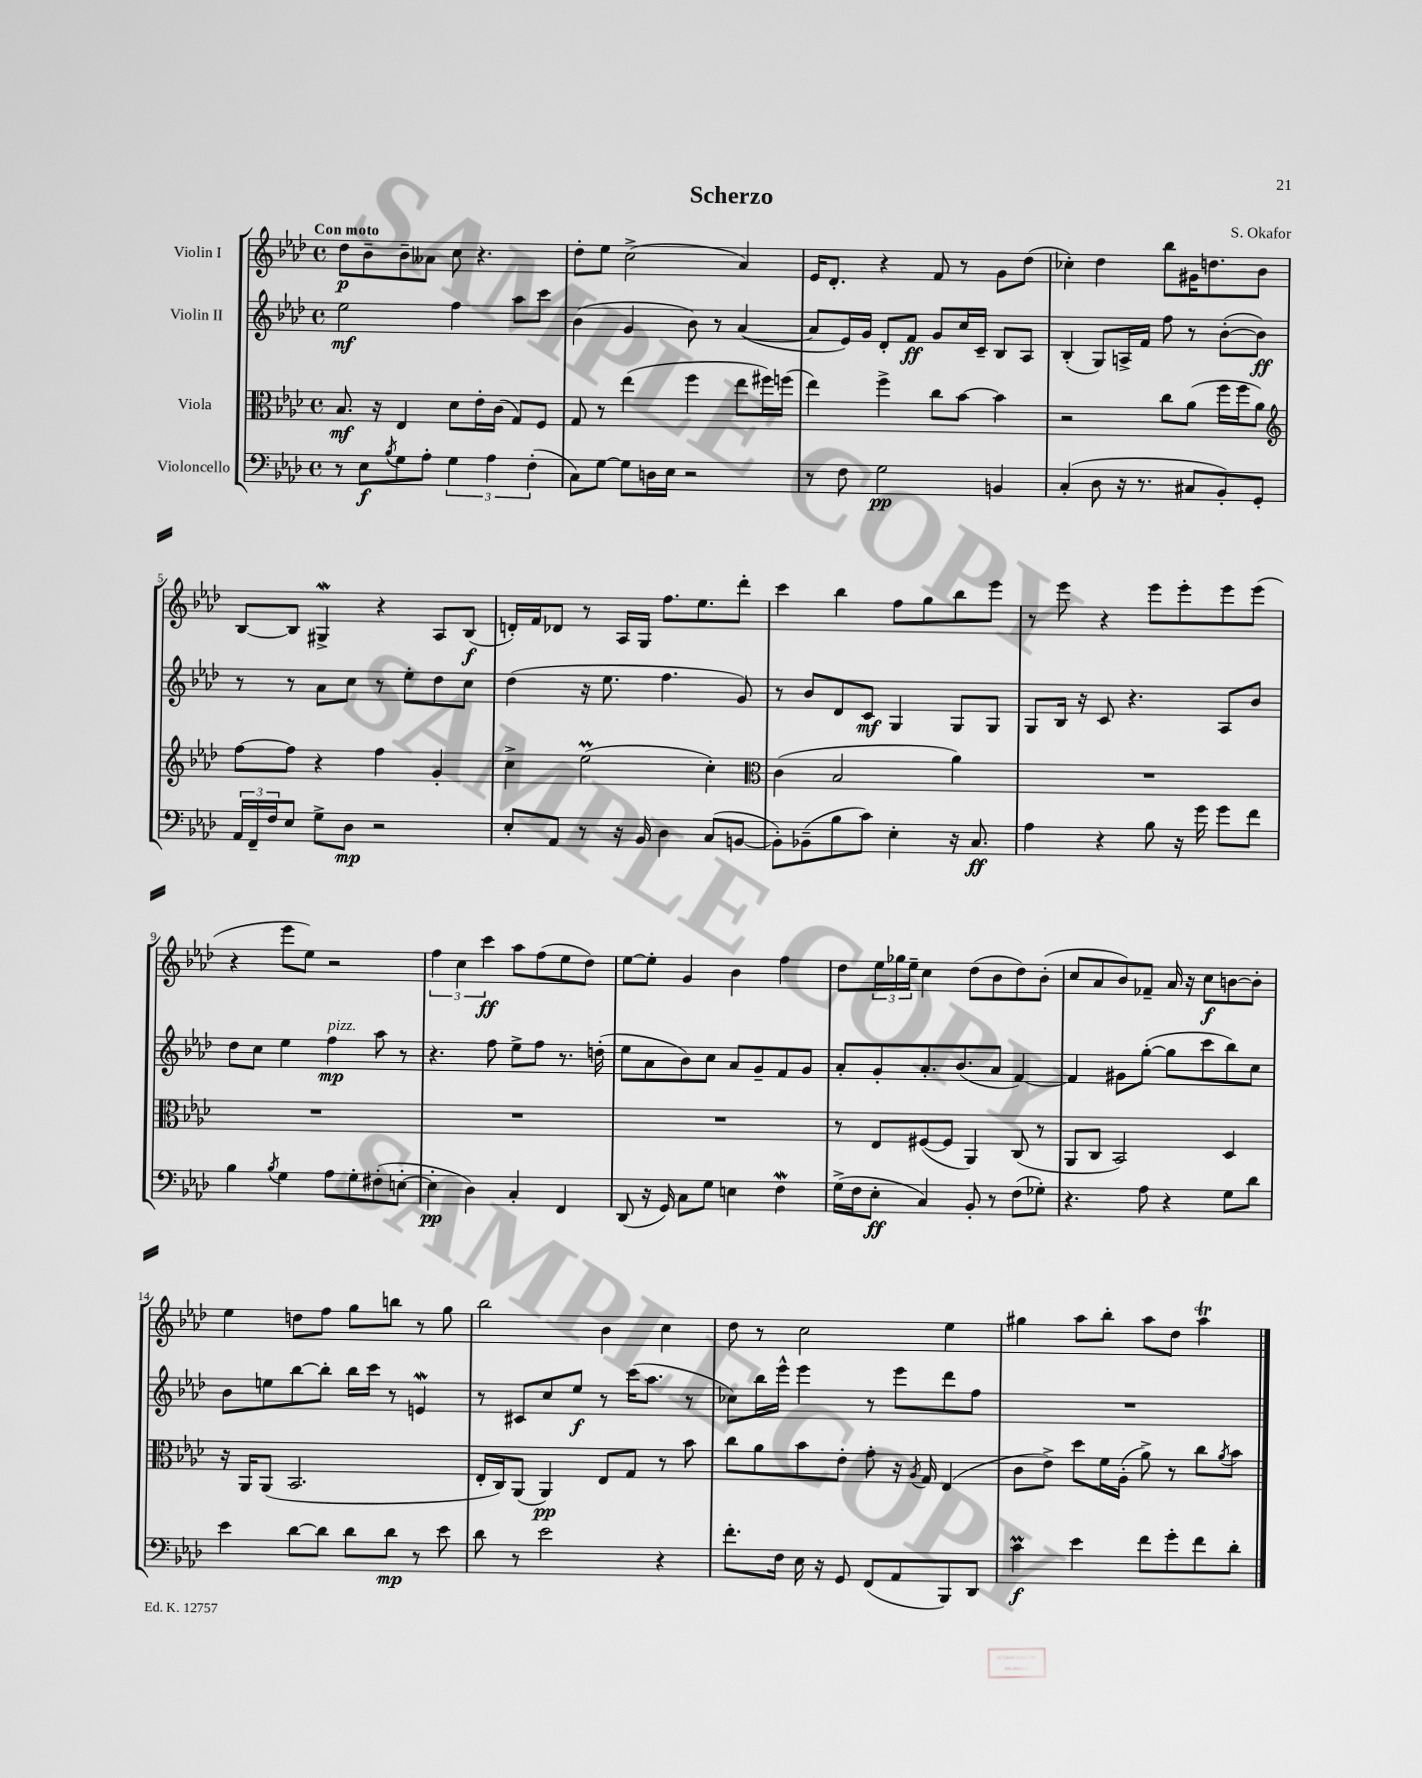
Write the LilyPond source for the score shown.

\header { title = "Scherzo" composer = "S. Okafor" }
<<
\new StaffGroup <<
\new Staff = "s0" \with { instrumentName = "Violin I" } {
    \clef treble \key aes \major \defaultTimeSignature \time 4/4 \tempo "Con moto"
    des''8\p bes'8-- bes'8-- aeses'8 c''8 r4. |
    des''8-. ees''8 c''2->( aes'4) |
    ees'16 des'8.-. r4 f'8 r8 g'8 des''8( |
    ces''4-.) des''4 bes''8 gis'16 d''8. bes'8 |
    bes8~ bes8 gis4->\mordent r4 aes8 bes8\f( |
    d'16-.) f'16 des'8 r8 aes16 g16 f''8. ees''8. des'''8-. |
    c'''4 bes''4 f''8 g''8 bes''8 ees'''8 |
    r8 ees'''8 r4 ees'''8 ees'''8-. ees'''8 ees'''8( |
    r4 ees'''8 ees''8) r2 |
    \tuplet 3/2 { f''4 c''4 c'''4\ff } aes''8 f''8( ees''8 des''8) |
    ees''8~ ees''8-. g'4 bes'4 f''4 |
    des''8 \tuplet 3/2 { ees''16 ges''16 ees''16-- } c''4 des''8( bes'8 des''8) bes'8-.( |
    c''8 aes'8 bes'8) fes'8-- aes'16 r16 c''8\f b'8~ b'8-. |
    ees''4 d''8 f''8 g''8 b''8 r8 g''8 |
    bes''2 bes'4 c''4 |
    des''8 r8 c''2 ees''4 |
    gis''4 aes''8 bes''8-. aes''8 des''8 aes''4\trill \bar "|." |
}
\new Staff = "s1" \with { instrumentName = "Violin II" } {
    \clef treble \key aes \major \defaultTimeSignature \time 4/4
    ees''2\mf f''4 aes''8 c'''8 |
    bes'4( g'4 bes'8) r8 aes'4~( |
    aes'8 ees'16) g'16 des'8-. f'8\ff g'8 c''16 c'16-- bes8 aes8 |
    bes4-.( g8) a16-> f'16 f''8 r8 bes'8~-.( bes'8\ff) |
    r8 r8 aes'8 c''8 r8 ees''8-. des''8 c''8 |
    des''4( r16 ees''8. f''4. g'8) |
    r8 bes'8 des'8 c'8\mf g4 g8 g8 |
    g8 bes16 r16 c'8 r4. aes8 bes'8 |
    des''8 c''8 ees''4 f''4\mp^\markup { \italic "pizz." } aes''8 r8 |
    r4. f''8 ees''8-> f''8 r8. d''16-.( |
    ees''8 aes'8 bes'8) c''8 aes'8 g'8-- f'8 g'8 |
    aes'8-. g'8-. aes'8.-. bes'8.( aes'8 f'4~) |
    f'4 gis'8 g''8~-.( g''8 c'''8 bes''8) c''8 |
    bes'8 e''8 bes''8~ bes''8-. bes''16 c'''16 r8 e'4\mordent |
    r8 cis'8 c''8 ees''8\f r8 c'''16( aes''8. r8 |
    ces''8) bes''16 ees'''16-^ ees'''4 r8 ees'''8 des'''8 f''8 |
    R1 \bar "|." |
}
\new Staff = "s2" \with { instrumentName = "Viola" } {
    \clef alto \key aes \major \defaultTimeSignature \time 4/4
    bes8.\mf r16 ees4 des'8 ees'16-. c'16( g8) f8 |
    g8 r8 ees''4( f''4 ees''8 fis''16) f''16( |
    ees''4) f''4-> c''8 bes'8~ bes'4 |
    r2 c''8 aes'8( f''16 f''16 aes'8) |
    \clef treble f''8~ f''8 r4 f''4 g'4-. |
    c''4-> ees''2\prall( c''4-.) |
    \clef alto c'4( bes2 aes'4) |
    R1 |
    R1 |
    R1 |
    R1 |
    r8 ees8 fis8~( fis8 aes,4) c8( r8 |
    aes,8 c8 bes,2) des4 |
    r16 aes,16 aes,8( bes,2. |
    ees16-. c16) aes,8( aes,4\pp) ees8 g8 r8 bes'8 |
    c''8 aes'8 bes'8 ees'8-. g'8-. r16 \acciaccatura { aes8 } g16 ees4( |
    c'8 ees'8->) des''8 f'16 aes16-.( aes'8->) r8 c''8 \acciaccatura { aes'8 } bes'8 \bar "|." |
}
\new Staff = "s3" \with { instrumentName = "Violoncello" } {
    \clef bass \key aes \major \defaultTimeSignature \time 4/4
    r8 ees8\f \acciaccatura { bes8 } g8 aes8-. \tuplet 3/2 { g4 aes4 f4-.( } |
    c8) g8~ g8 d16 ees16 r2 |
    r8 f8 g2\pp b,4 |
    c4-.( des8 r16 r8. cis8 bes,8-.) g,8-. |
    \tuplet 3/2 { aes,16 f,16-- f16 } ees8 g8-> des8\mp r2 |
    ees8-. aes,8 r8 r16 bes,16 des4 c8( b,8~ |
    b,8-.) bes,8--( bes8 c'8) ees4-. r16 c8.\ff |
    aes4 r4 bes8 r16 g'16 g'8 f'8 |
    bes4 \acciaccatura { bes8 } g4 aes8 g8-. fis8-.( e8~-. |
    e4-.\pp des4) c4-. f,4 |
    des,8( r16 g,16) c8 g8 e4 f4\mordent |
    g16->( f16 ees8-.\ff c4) bes,8-. r8 f8( ges8-.) |
    r4. aes8 r4 g8 des'8 |
    ees'4 des'8~ des'8 des'8 des'8\mp r8 ees'8 |
    des'8 r8 ees'2 r4 |
    f'8.-. f16 ees16 r16 g,8 f,8( aes,8 bes,,8) des,8 |
    c'4\prall\f ees'4 f'8 g'8-. f'8 des'8-. \bar "|." |
}
>>
>>
